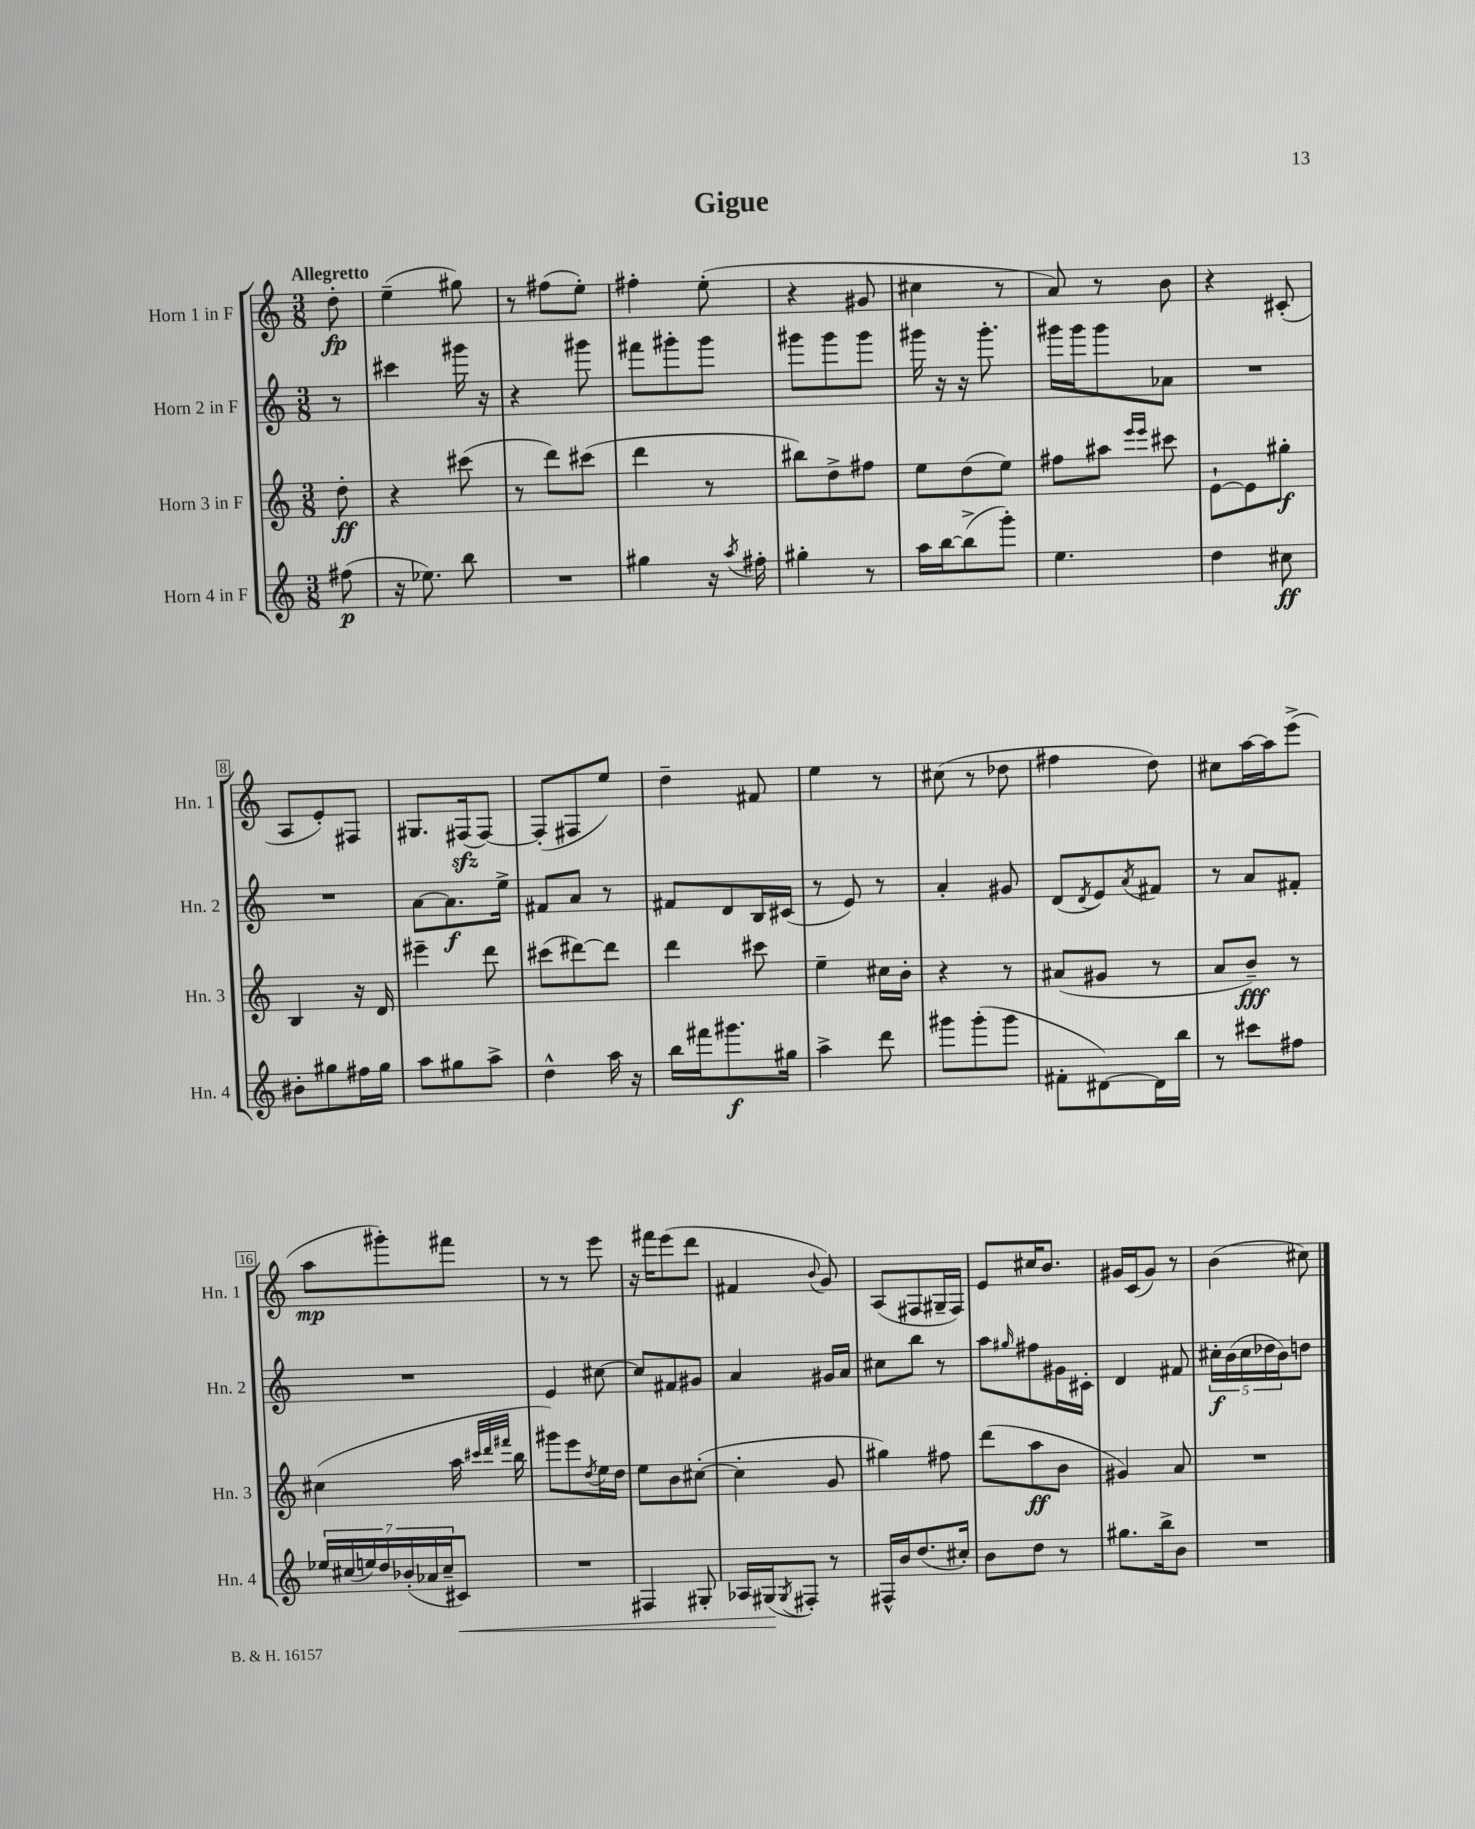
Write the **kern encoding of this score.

**kern	**kern	**kern	**kern
*staff4	*staff3	*staff2	*staff1
*clefG2	*clefG2	*clefG2	*clefG2
*k[]	*k[]	*k[]	*k[]
*M3/8	*M3/8	*M3/8	*M3/8
(8ff#	8dd'	8r	8dd'
=	=	=	=
16r	4r	4ccc#	(4ee~
8.ee-)	.	.	.
8bb	(8ccc#	16ggg#	8gg#)
.	.	16r	.
=	=	=	=
4.r	8r	4r	8r
.	8ddd)	.	(8ff#
.	(8ccc#	8ggg#	8ee')
=	=	=	=
4gg#	4ddd	8fff#	4ff#'
.	.	8ggg#'	.
16r	8r	8ggg#	(8ee'
8qaa	.	.	.
16ff#'	.	.	.
=	=	=	=
4gg#'	8bb#)	8ggg#	4r
.	8dd^	8ggg#	.
8r	8ff#	8ggg#	8g#
=	=	=	=
16aa	8ee	16ggg#	4cc#
[16bb	.	16r	.
(8bb^]	(8dd	16r	.
.	.	8.ggg#'	.
8ggg')	8ee)	.	8r
=	=	=	=
4.ee	8ff#	16ggg#	8a)
.	.	16ggg#	.
.	8aa#	8ggg#	8r
.	16qqeee	.	.
.	16qqeee	.	.
.	8ccc#	8a-	8b
=	=	=	=
4dd	[8e`	4.r	4r
.	8e]	.	.
8cc#	8gg#'	.	(8c#'
=	=	=	=
8b#'	4B	4.r	8A
8gg#	.	.	8e')
16ff#	16r	.	8F#
16gg#	16d	.	.
=	=	=	=
8aa	4eee#~	[8a	8.G#
8gg#	.	8.a]	.
.	.	.	(16F#
8aa^	8ddd	.	[8F#)
.	.	16ee^	.
=	=	=	=
4dd^^	(8ccc#	8f#	(8F#']
.	[8ddd#)	8a	8F#
16aa	8ddd#]	8r	8ee)
16r	.	.	.
=	=	=	=
16bb	4ddd	8f#	4dd~
16fff#	.	.	.
8.ggg#	.	8d	.
.	8ccc#	16B	8f#
16gg#	.	(16c#	.
=	=	=	=
4aa^	4ee~	8r	4ee
.	.	8e)	.
8ddd	16cc#	8r	8r
.	16b'	.	.
=	=	=	=
8ggg#	4r	4a'	(8cc#
(8ggg#'	.	.	8r
8ggg#	8r	8g#	8dd-
=	=	=	=
8f#'	(8a#	(8d	4ff#
.	.	8qd	.
[8d#)	8g#	8e)	.
.	.	8qa	.
16d#]	8r	8f#	8dd)
16bb	.	.	.
=	=	=	=
8r	8a	8r	8cc#
8ccc#	8b~)	8a	[16aa
.	.	.	16aa]
8ff#	8r	8f#'	(8eee^
=	=	=	=
28ee-	(4cc#	4.r	8aa
(28cc#	.	.	.
28ee)	.	.	.
28dd	.	.	.
.	.	.	8ggg#')
(28b-'	.	.	.
28a-	.	.	.
28cc#~	.	.	.
8c#)	16aa	.	8fff#
.	32qqccc#	.	.
.	32qqddd	.	.
.	32qqfff#	.	.
.	16bb	.	.
=	=	=	=
4.r	8ggg#)	4e	8r
.	8eee	.	8r
.	8qdd	.	.
.	16ee	[8cc#	8eee
.	16dd	.	.
=	=	=	=
4F#	8ee	8cc#]	16r
.	.	.	16fff#
.	8b	8f#	(8eee
8G#'	([8cc#'	8g#	8ddd
=	=	=	=
16A-	4cc#']	4a	4f#
(16G#	.	.	.
8qG#	.	.	.
8F#')	.	.	.
.	.	.	8qqb
8r	8g	16g#	8g)
.	.	16a	.
=	=	=	=
16F#^^	4gg#)	8cc#	(8A
16b	.	.	.
(8.dd	.	8bb	8F#
.	8ff#	8r	16G#~
16cc#')	.	.	16F#)
=	=	=	=
8b	(8ddd	8aa	8e
.	.	16qqgg#	.
8dd	8aa	8ff#	16cc#
.	.	.	8.b
8r	8b	16g#	.
.	.	16c#'	.
=	=	=	=
8.gg#	4g#)	4d	16g#
.	.	.	(16c
.	.	.	8g#)
16bb^	.	.	.
8b	8a	8f#	8r
=	=	=	=
4.r	4.r	20cc#'	(4b
.	.	(20b	.
.	.	20cc#	.
.	.	20dd-	.
.	.	20b)	.
.	.	8dd	8cc#)
==	==	==	==
*-	*-	*-	*-
